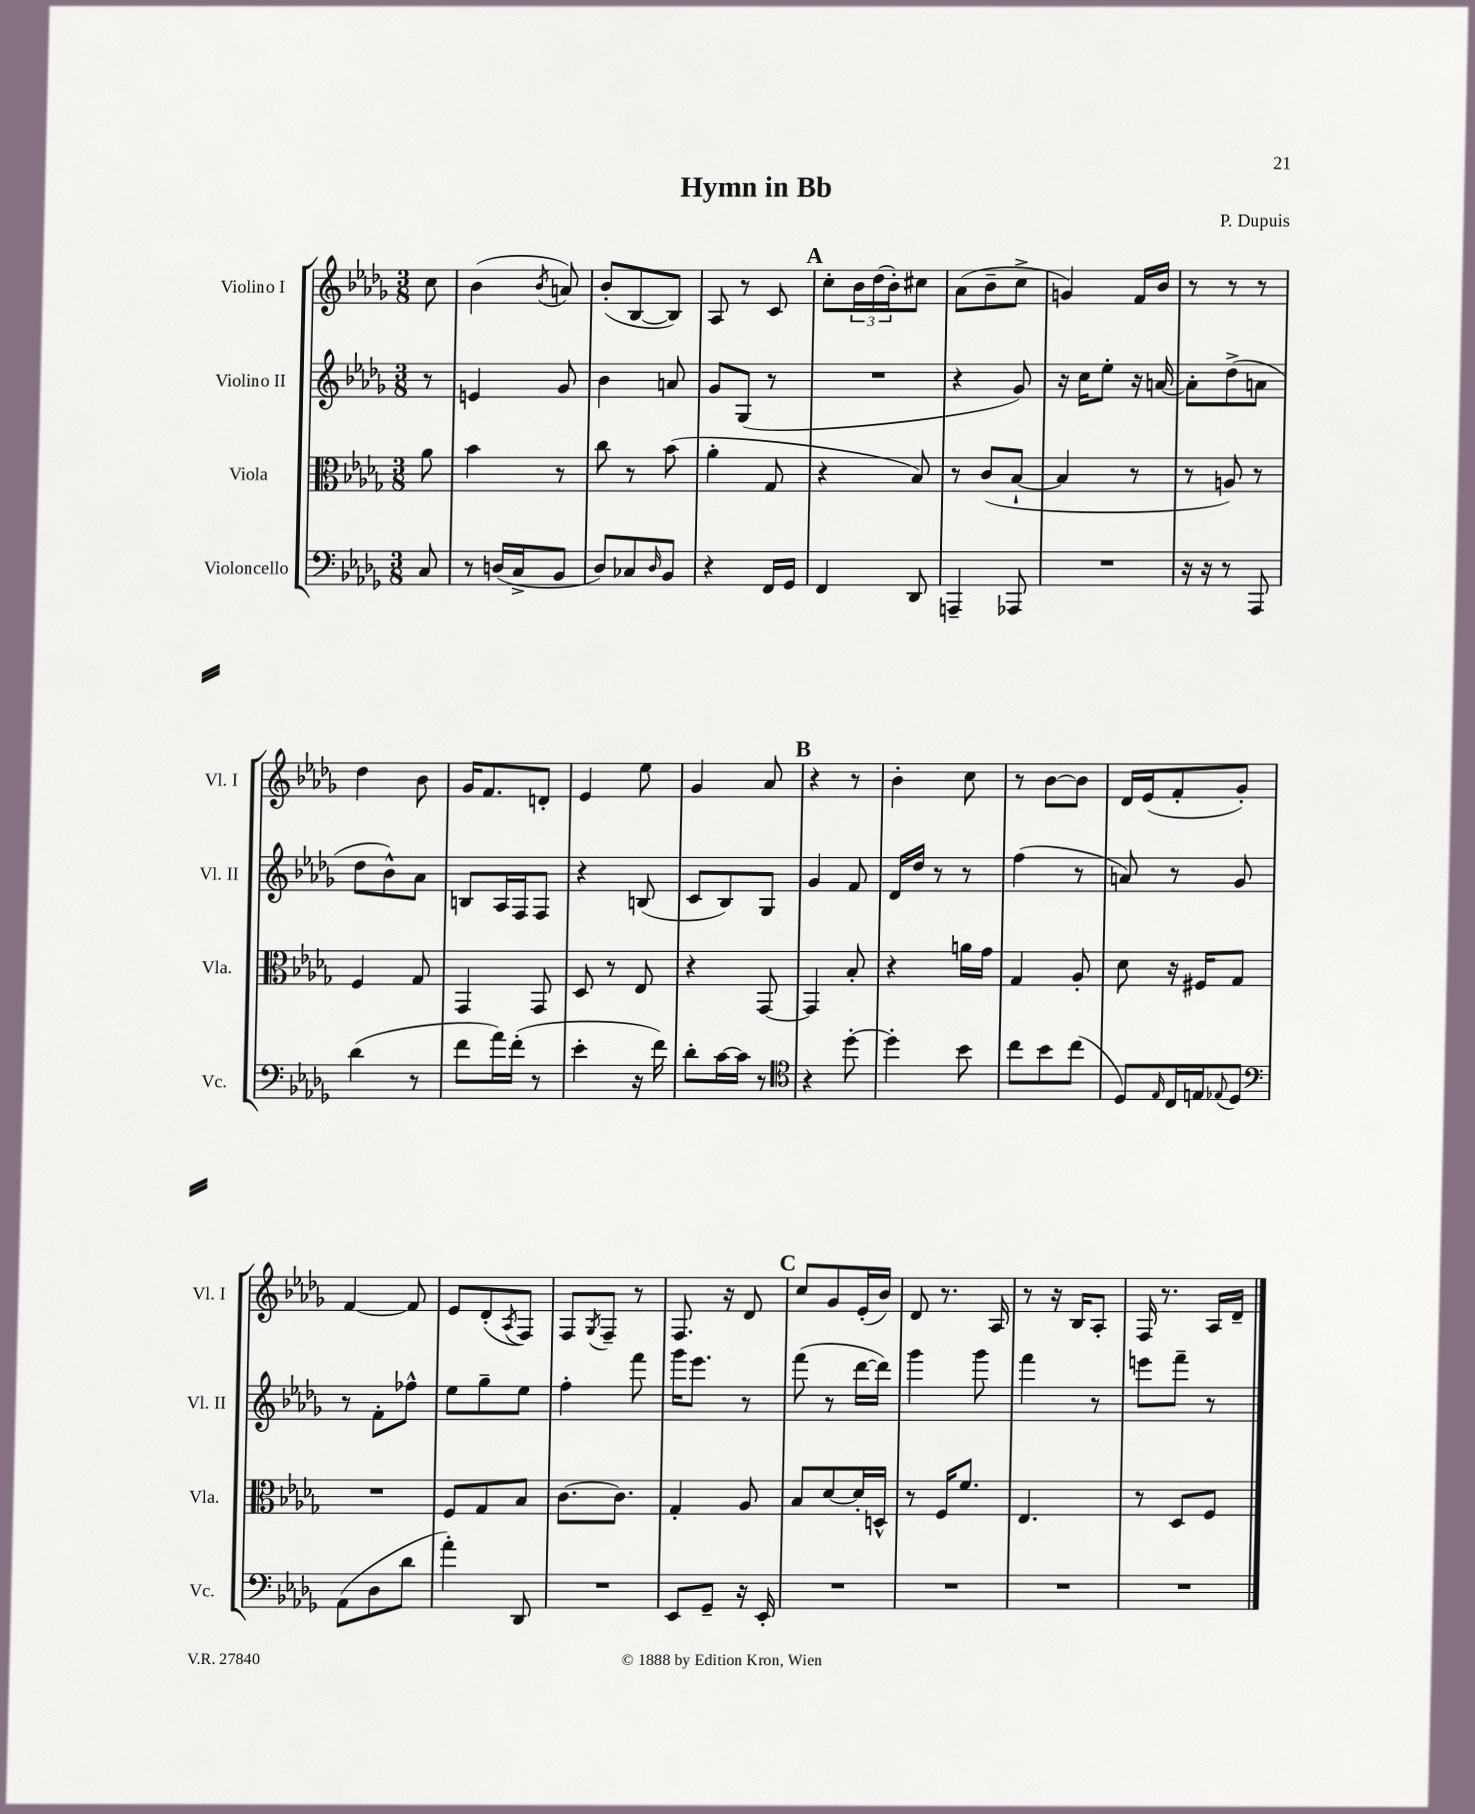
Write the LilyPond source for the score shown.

\header { title = "Hymn in Bb" composer = "P. Dupuis" }
<<
\new StaffGroup <<
\new Staff = "s0" \with { instrumentName = "Violino I" shortInstrumentName = "Vl. I" } {
    \clef treble \key des \major \numericTimeSignature \time 3/8 \partial 8
    c''8 |
    bes'4( \acciaccatura { bes'8 } a'8) |
    bes'8-.( bes8~ bes8) |
    aes8 r8 c'8 |
    \mark \markup { \bold "A" } c''8-. \tuplet 3/2 { bes'16 des''16( bes'16-.) } cis''8 |
    aes'8( bes'8-- c''8-> |
    g'4) f'16 bes'16 |
    r8 r8 r8 |
    des''4 bes'8 |
    ges'16 f'8. d'8-. |
    ees'4 ees''8 |
    ges'4 aes'8 |
    \mark \markup { \bold "B" } r4 r8 |
    bes'4-. c''8 |
    r8 bes'8~ bes'8 |
    des'16 ees'16( f'8-. ges'8-.) |
    f'4~ f'8 |
    ees'8 des'8-.( \acciaccatura { aes8 } f8) |
    f8 \acciaccatura { ges8 } f8-- r8 |
    f8. r16 des'8 |
    \mark \markup { \bold "C" } c''8 ges'8 ees'16-.( bes'16) |
    des'8 r8. aes16 |
    r8 r16 bes16 aes8-. |
    f16 r8. aes16 des'16-- \bar "|." |
}
\new Staff = "s1" \with { instrumentName = "Violino II" shortInstrumentName = "Vl. II" } {
    \clef treble \key des \major \numericTimeSignature \time 3/8 \partial 8
    r8 |
    e'4 ges'8 |
    bes'4 a'8 |
    ges'8 ges8( r8 |
    \mark \markup { \bold "A" } R4. |
    r4 ges'8) |
    r16 c''16 ees''8-. r16 a'16~ |
    a'8-. des''8->( a'8 |
    des''8 bes'8-^) aes'8 |
    b8 aes16 f16 f8 |
    r4 b8( |
    c'8 bes8) ges8 |
    \mark \markup { \bold "B" } ges'4 f'8 |
    des'16 des''16 r8 r8 |
    f''4( r8 |
    a'8) r8 ges'8 |
    r8 f'8-. fes''8-^ |
    ees''8 ges''8-- ees''8 |
    f''4-. f'''8 |
    ges'''16 ees'''8. r8 |
    \mark \markup { \bold "C" } f'''8( r8 des'''16~ des'''16) |
    ges'''4 ges'''8 |
    f'''4 r8 |
    e'''8 f'''8-- r8 \bar "|." |
}
\new Staff = "s2" \with { instrumentName = "Viola" shortInstrumentName = "Vla." } {
    \clef alto \key des \major \numericTimeSignature \time 3/8 \partial 8
    aes'8 |
    bes'4 r8 |
    c''8 r8 bes'8( |
    aes'4-. ges8 |
    \mark \markup { \bold "A" } r4 bes8) |
    r8 c'8( bes8~-! |
    bes4 r8 |
    r8 a8) r8 |
    f4 ges8 |
    ges,4 ges,8 |
    des8 r8 ees8 |
    r4 ges,8~ |
    \mark \markup { \bold "B" } ges,4 bes8-. |
    r4 a'16 ges'16 |
    ges4 aes8-. |
    des'8 r16 fis16 ges8 |
    R4. |
    f8 ges8 bes8 |
    c'8.~ c'8. |
    ges4-. aes8 |
    \mark \markup { \bold "C" } bes8 des'8~ des'16-. d16-^ |
    r8 f16 f'8. |
    ees4. |
    r8 des8 f8 \bar "|." |
}
\new Staff = "s3" \with { instrumentName = "Violoncello" shortInstrumentName = "Vc." } {
    \clef bass \key des \major \numericTimeSignature \time 3/8 \partial 8
    c8 |
    r8 d16( c16-> bes,8 |
    des8) ces8 \grace { des16 } bes,8 |
    r4 f,16 ges,16 |
    \mark \markup { \bold "A" } f,4 des,8 |
    a,,4-- aes,,8 |
    R4. |
    r16 r16 r8 aes,,8 |
    des'4( r8 |
    f'8 aes'16) f'16-.( r8 |
    ees'4-. r16 f'16) |
    des'8-. c'16~ c'16 r8 |
    \mark \markup { \bold "B" } \clef tenor r4 des''8~-. |
    des''4-. bes'8 |
    c''8 bes'8 c''8( |
    des8) \grace { ees16 } c16 e16 \appoggiatura { ees8 } des8 |
    \clef bass aes,8( des8 des'8 |
    aes'4-.) des,8 |
    R4. |
    ees,8 ges,8-- r16 ees,16-. |
    \mark \markup { \bold "C" } R4. |
    R4. |
    R4. |
    R4. \bar "|." |
}
>>
>>
\layout { \context { \Score \remove "Bar_number_engraver" } }
